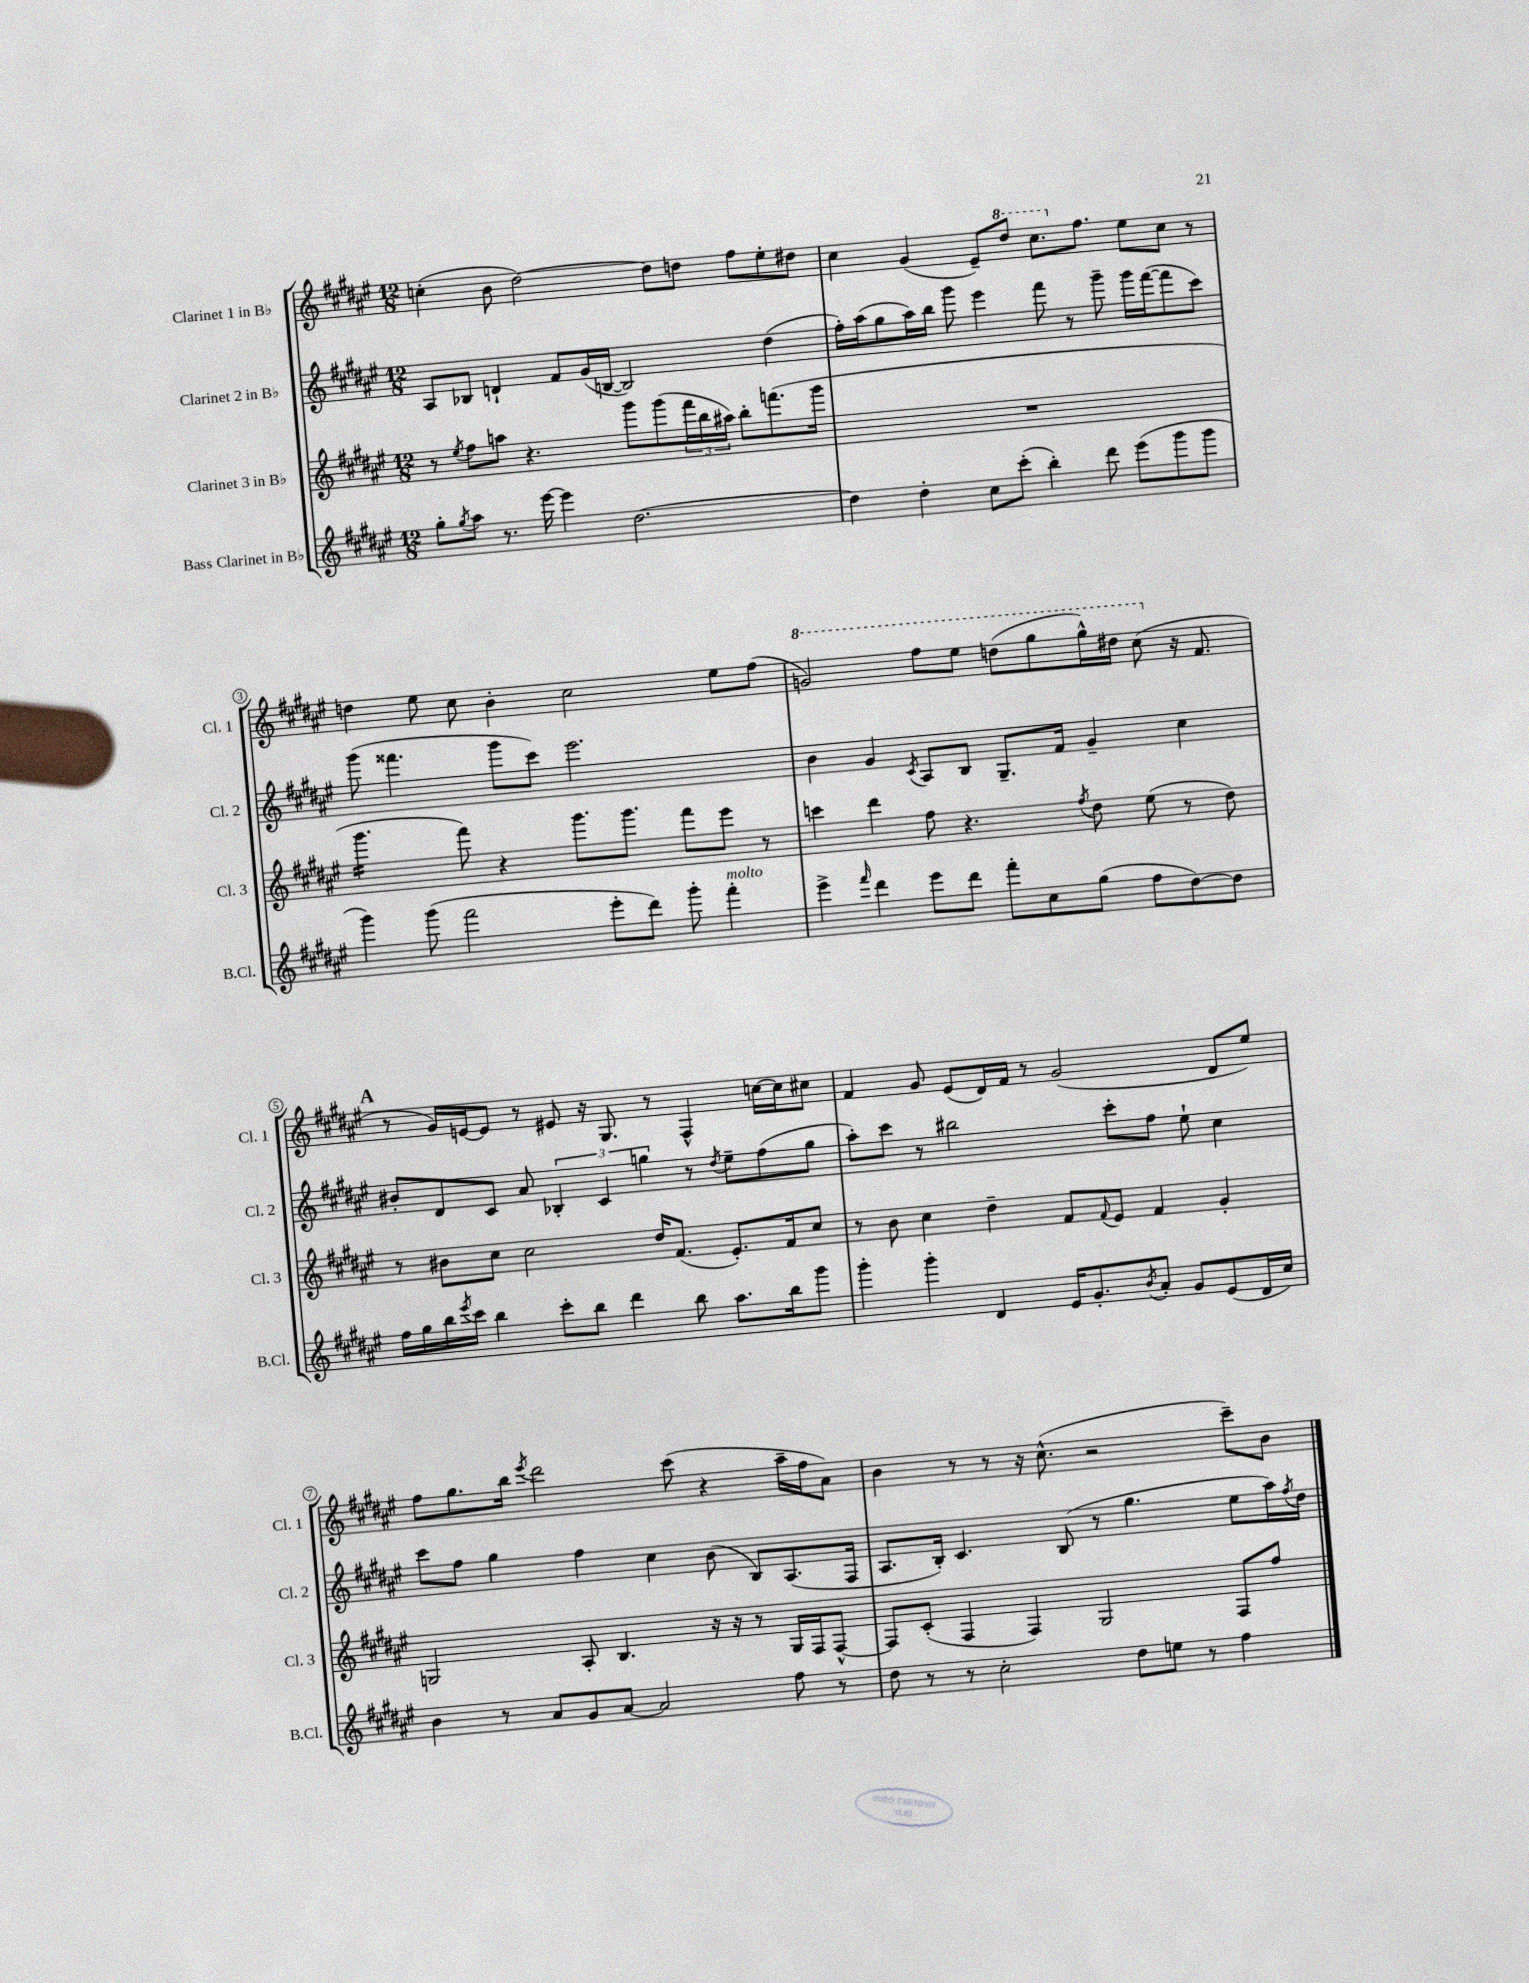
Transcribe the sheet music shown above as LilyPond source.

<<
\new StaffGroup <<
\new Staff = "s0" \with { instrumentName = "Clarinet 1 in Bb" shortInstrumentName = "Cl. 1" } {
    \clef treble \key fis \major \numericTimeSignature \time 12/8
    c''4-.( b'8 dis''2~) dis''8 d''8 fis''8 eis''8-. dis''8 |
    cis''4 gis'4( eis'8--) \ottava #1 dis'''8 cis'''8. \ottava #0 fis''8. eis''8 cis''8 r8 |
    d''4 eis''8 cis''8 b'4-. cis''2 eis''8 fis''8( |
    \ottava #1 g''2) fis'''8 eis'''8 d'''8( gis'''8 gis'''16-^) dis'''16 cis'''8( \ottava #0 r16 fis'8. |
    \mark \markup { \bold "A" } r8 gis'16) e'16~ e'8 r8 eis'8 r16 gis8. r8 fis4-^ c''16~ c''16 cis''8 |
    fis'4 gis'8 eis'8( dis'16) fis'16 r8 gis'2( dis'8 eis''8) |
    fis''8 gis''8. b''16 \acciaccatura { eis'''8 } dis'''2 cis'''8( r4 ais''16-- fis''16 ais'8) |
    b'4 r8 r8 r16 cis''8.-^( r2 cis'''8--) b'8 \bar "|." |
}
\new Staff = "s1" \with { instrumentName = "Clarinet 2 in Bb" shortInstrumentName = "Cl. 2" } {
    \clef treble \key fis \major \numericTimeSignature \time 12/8
    ais8 bes8 d'4-! fis'8 gis'16( b16~ b2) dis''4( |
    fis''16-.) ais''16( gis''8 ais''16) b''16 gis'''8 eis'''4 fis'''8 r8 gis'''8-- gis'''16 fis'''16~( fis'''8 cis'''8) |
    gis'''8( fisis'''4. gis'''8 cis'''8) eis'''2. |
    b'4 gis'4 \acciaccatura { cis'8 } ais8 b8 gis8.-- fis'16 gis'4-- cis''4 |
    \mark \markup { \bold "A" } bis'8-. dis'8 cis'8 ais'8 \tuplet 3/2 { bes4-. cis'4 g''4 } r8 \acciaccatura { dis''8 } eis''8-- fis''8( g''8 |
    ais''8-.) cis'''8 r8 bis''2 cis'''8-. fis''8 eis''8-! cis''4 |
    cis'''8 fis''8 gis''4 fis''4 cis''4 b'8( b8) ais8.( fis16 |
    ais8. b16-.) cis'4. b8( r8 gis''4. eis''8 ais''16) \acciaccatura { fis''8 } dis''16 \bar "|." |
}
\new Staff = "s2" \with { instrumentName = "Clarinet 3 in Bb" shortInstrumentName = "Cl. 3" } {
    \clef treble \key fis \major \numericTimeSignature \time 12/8
    r8 \acciaccatura { eis''8 } fis''8 a''8 r4. gis'''8 gis'''8( \tuplet 3/2 { fis'''16 b''16 ais''16) } b''8-. f'''8.( gis'''16 |
    R1. |
    gis'''4.:16 fis'''8) r4 gis'''8. gis'''8. fis'''8 eis'''8 r8 |
    c'''4 dis'''4 fis''8 r4. \acciaccatura { fis''8 } dis''8 eis''8( r8 dis''8) |
    \mark \markup { \bold "A" } r8 bis'8 cis''8 cis''2 dis''16 fis'8.( eis'8.-.) fis'16 cis''8 |
    r8 b'8 cis''4 dis''4-- fis'8 \appoggiatura { fis'8 } eis'8 fis'4 gis'4-. |
    g2 ais8-. b4. r16 r16 r8 g16 fis16 fis8~-^ |
    fis8 cis'8-.( fis4 fis4) gis2 fis8 fis''8 \bar "|." |
}
\new Staff = "s3" \with { instrumentName = "Bass Clarinet in Bb" shortInstrumentName = "B.Cl." } {
    \clef treble \key fis \major \numericTimeSignature \time 12/8
    gis''8-. \acciaccatura { gis''8 } ais''8 r8. eis'''16~ eis'''4 dis''2.~ |
    dis''4 dis''4-. cis''8 cis'''8-.( b''4-.) dis'''8 eis'''8( gis'''8 gis'''8 |
    gis'''4) gis'''8( fis'''2 eis'''8-. dis'''8) gis'''8-. fis'''4-.^\markup { \italic "molto" } |
    eis'''4-> \grace { fis'''16 } dis'''4 eis'''8 dis'''8 fis'''8-. cis''8 gis''8( fis''8 dis''8~) dis''8 |
    \mark \markup { \bold "A" } fis''16 gis''16 b''16 \acciaccatura { eis'''8 } cis'''16 b''4 cis'''8-. b''8 dis'''4 b''8 ais''8. b''16 gis'''8 |
    gis'''4-. gis'''4-. dis'4 eis'16 gis'8.-. \acciaccatura { b'8 } ais'8-. gis'8 eis'8( dis'16 cis''16) |
    b'4 r8 ais'8 gis'8 ais'8~ ais'2 fis''8 r8 |
    dis''8 r8 r8 cis''2-. dis''8 e''8 r8 fis''4 \bar "|." |
}
>>
>>
\layout { \context { \Score \override BarNumber.stencil = #(make-stencil-circler 0.1 0.3 ly:text-interface::print) } }
